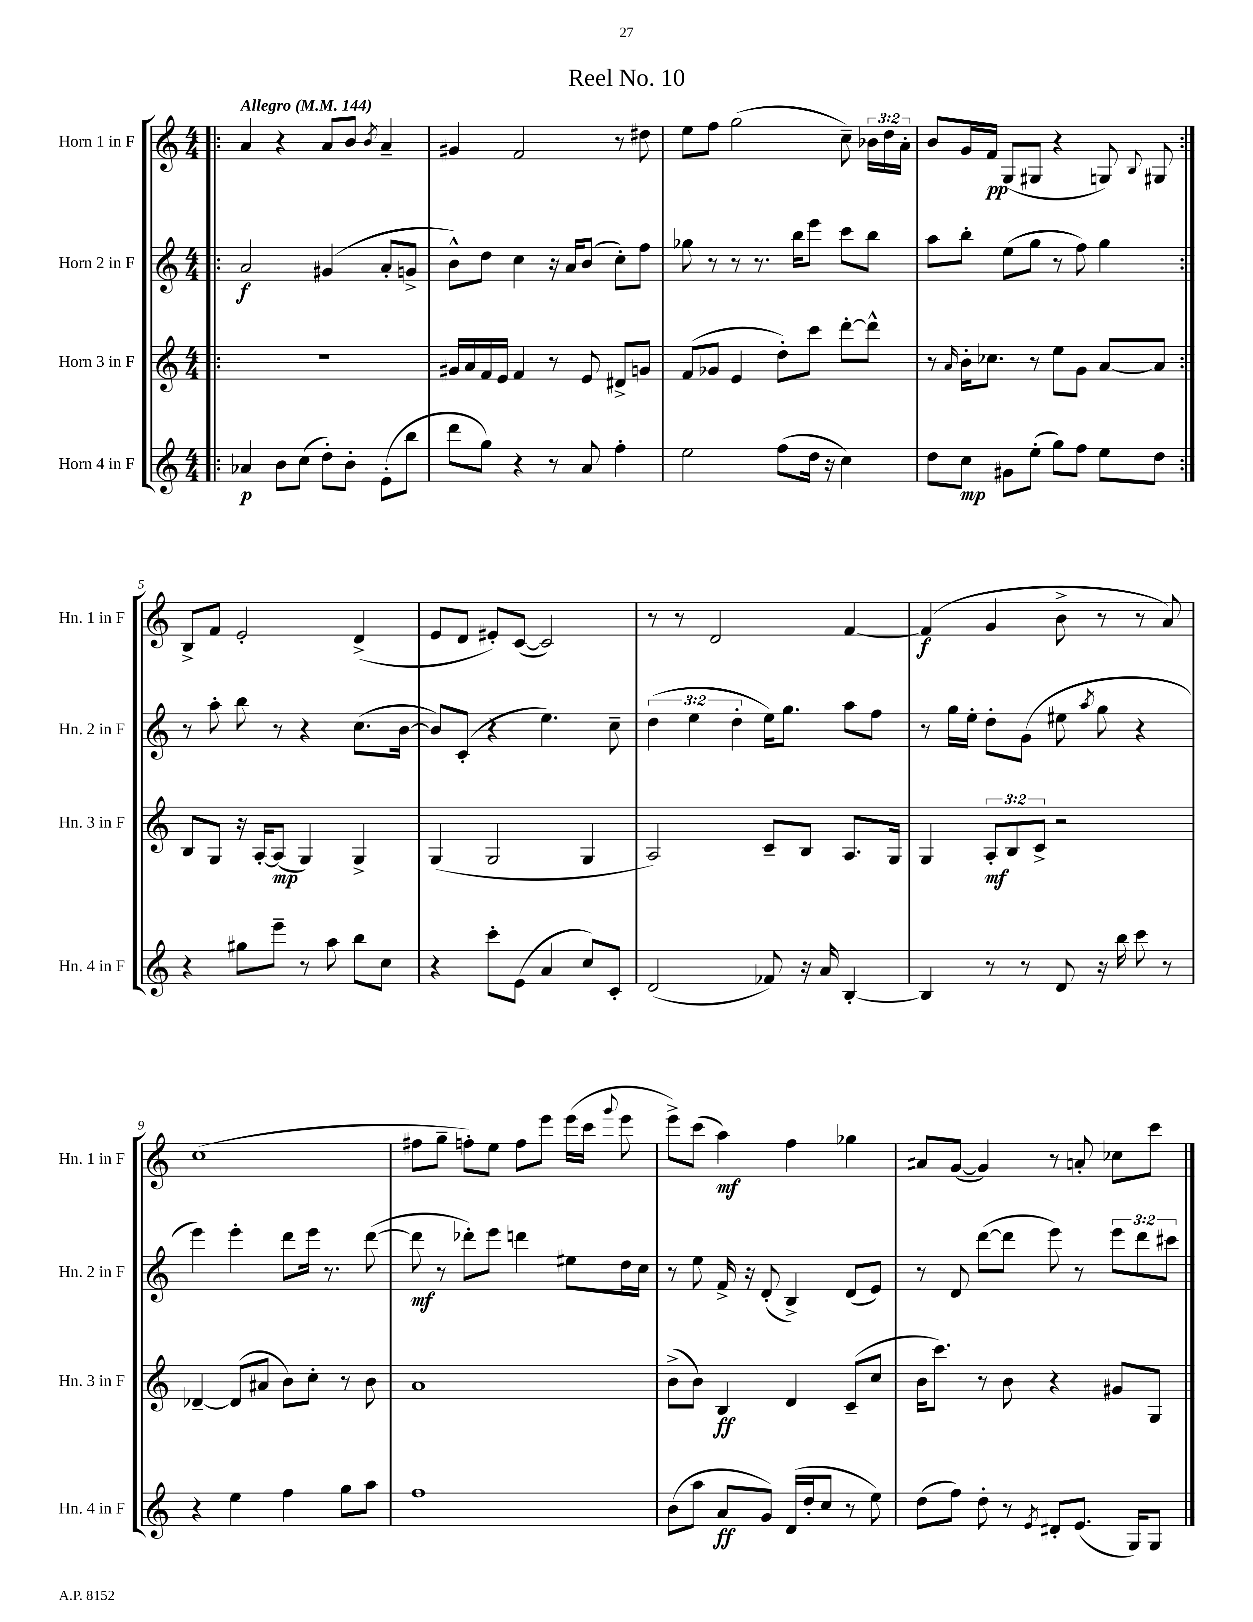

**kern	**kern	**kern	**kern
*staff4	*staff3	*staff2	*staff1
*clefG2	*clefG2	*clefG2	*clefG2
*k[]	*k[]	*k[]	*k[]
*M4/4	*M4/4	*M4/4	*M4/4
*MM144	*MM144	*MM144	*MM144
=!|:	=!|:	=!|:	=!|:
4a-	1r	2a	4a
8b	.	.	4r
(8cc	.	.	.
8dd')	.	(4g#	8a
8b'	.	.	8b
.	.	.	8qb
(8e'	.	8a'	4a~
8bb	.	8g^	.
=	=	=	=
8ddd	16g#	8b^^)	4g#
.	16a	.	.
8gg)	16f	8dd	.
.	16e	.	.
4r	4f	4cc	2f
8r	8r	16r	.
.	.	16a	.
8a	8e	(8b	.
4ff'	8d#^	8cc')	8r
.	8g	8ff	8dd#
=	=	=	=
2ee	(8f	8gg-	8ee
.	8g-	8r	8ff
.	4e	8r	(2gg
.	.	8.r	.
(8ff	8dd')	.	.
.	.	16bb	.
16dd	8ccc	8eee	.
16r	.	.	.
4cc)	[8ddd'	8ccc	8cc~)
.	8ddd^^]	8bb	24b-
.	.	.	24dd
.	.	.	24a'
=	=	=	=
8dd	8r	8aa	8b
.	16qqa	.	.
8cc	16b'	8bb'	16g
.	8.cc-	.	16f
8g#	.	(8ee	(8G
(8ee'	8r	8gg	8G#
8gg)	8ee	8r	4r
8ff	8g	8ff)	.
8ee	[8a	4gg	8G)
.	.	.	8qqB
8dd	8a]	.	8G#
=:|!	=:|!	=:|!	=:|!
4r	8B	8r	8B^
.	8G	8aa'	8f
8gg#	16r	8bb	2e'
.	[16A'	.	.
8eee~	(8A]	8r	.
8r	4G)	4r	.
8aa	.	.	.
8bb	4G^	(8.cc	(4d^
8cc	.	.	.
.	.	[16b	.
=	=	=	=
4r	(4G	8b])	8e
.	.	(8c'	8d
8ccc'	2G	4r	8e#')
(8e	.	.	([8c
4a	.	4.ee)	2c])
8cc)	4G	.	.
8c'	.	8cc~	.
=	=	=	=
(2d	2A)	(6dd	8r
.	.	.	8r
.	.	6ee	.
.	.	.	2d
.	.	6dd'	.
8f-)	8c~	16ee)	.
.	.	8.gg	.
16r	8B	.	.
16a	.	.	.
[4B'	8.A	8aa	[4f
.	.	8ff	.
.	16G	.	.
=	=	=	=
4B]	4G	8r	(4f]
.	.	16gg	.
.	.	16ee'	.
8r	12A'	8dd'	4g
.	12B	.	.
8r	.	(8g	.
.	12c^	.	.
8d	2r	8ee#	8b^
.	.	8qaa	.
16r	.	8gg	8r
16bb	.	.	.
8ccc	.	4r	8r
8r	.	.	8a)
=	=	=	=
4r	[4d-~	4eee)	(1cc
4ee	(8d-]	4eee'	.
.	8a#	.	.
4ff	8b)	8ddd	.
.	8cc'	16eee	.
.	.	8.r	.
8gg	8r	.	.
8aa	8b	([8ddd	.
=	=	=	=
1ff	1a	8ddd]	8ff#
.	.	8r	8gg~
.	.	8ddd-')	8ff')
.	.	8eee	8ee
.	.	4ddd	8ff
.	.	.	8eee
.	.	8ee#	(16eee
.	.	.	16ccc
.	.	.	8qqggg
.	.	16dd	8eee
.	.	16cc	.
=	=	=	=
(8b	(8b^	8r	8eee^)
8aa	8b)	8ee	(8ccc
8a	4B	16f^	4aa)
.	.	16r	.
8g)	.	(8d'	.
(16d	4d	4B^)	4ff
16dd'	.	.	.
8cc	.	.	.
8r	(8c~	(8d	4gg-
8ee)	8cc	8e)	.
=	=	=	=
(8dd	16b	8r	8a#
.	8.ccc)	.	.
8ff)	.	8d	([8g
8dd'	8r	([8ddd	4g])
8r	8b	8ddd]	.
8qe	.	.	.
8d#'	4r	8eee)	8r
(8.e	.	8r	8a'
.	8g#	12eee	8cc-
16G)	.	.	.
.	.	12ddd	.
8G	8G	.	8ccc
.	.	12ccc#	.
==	==	==	==
*-	*-	*-	*-
